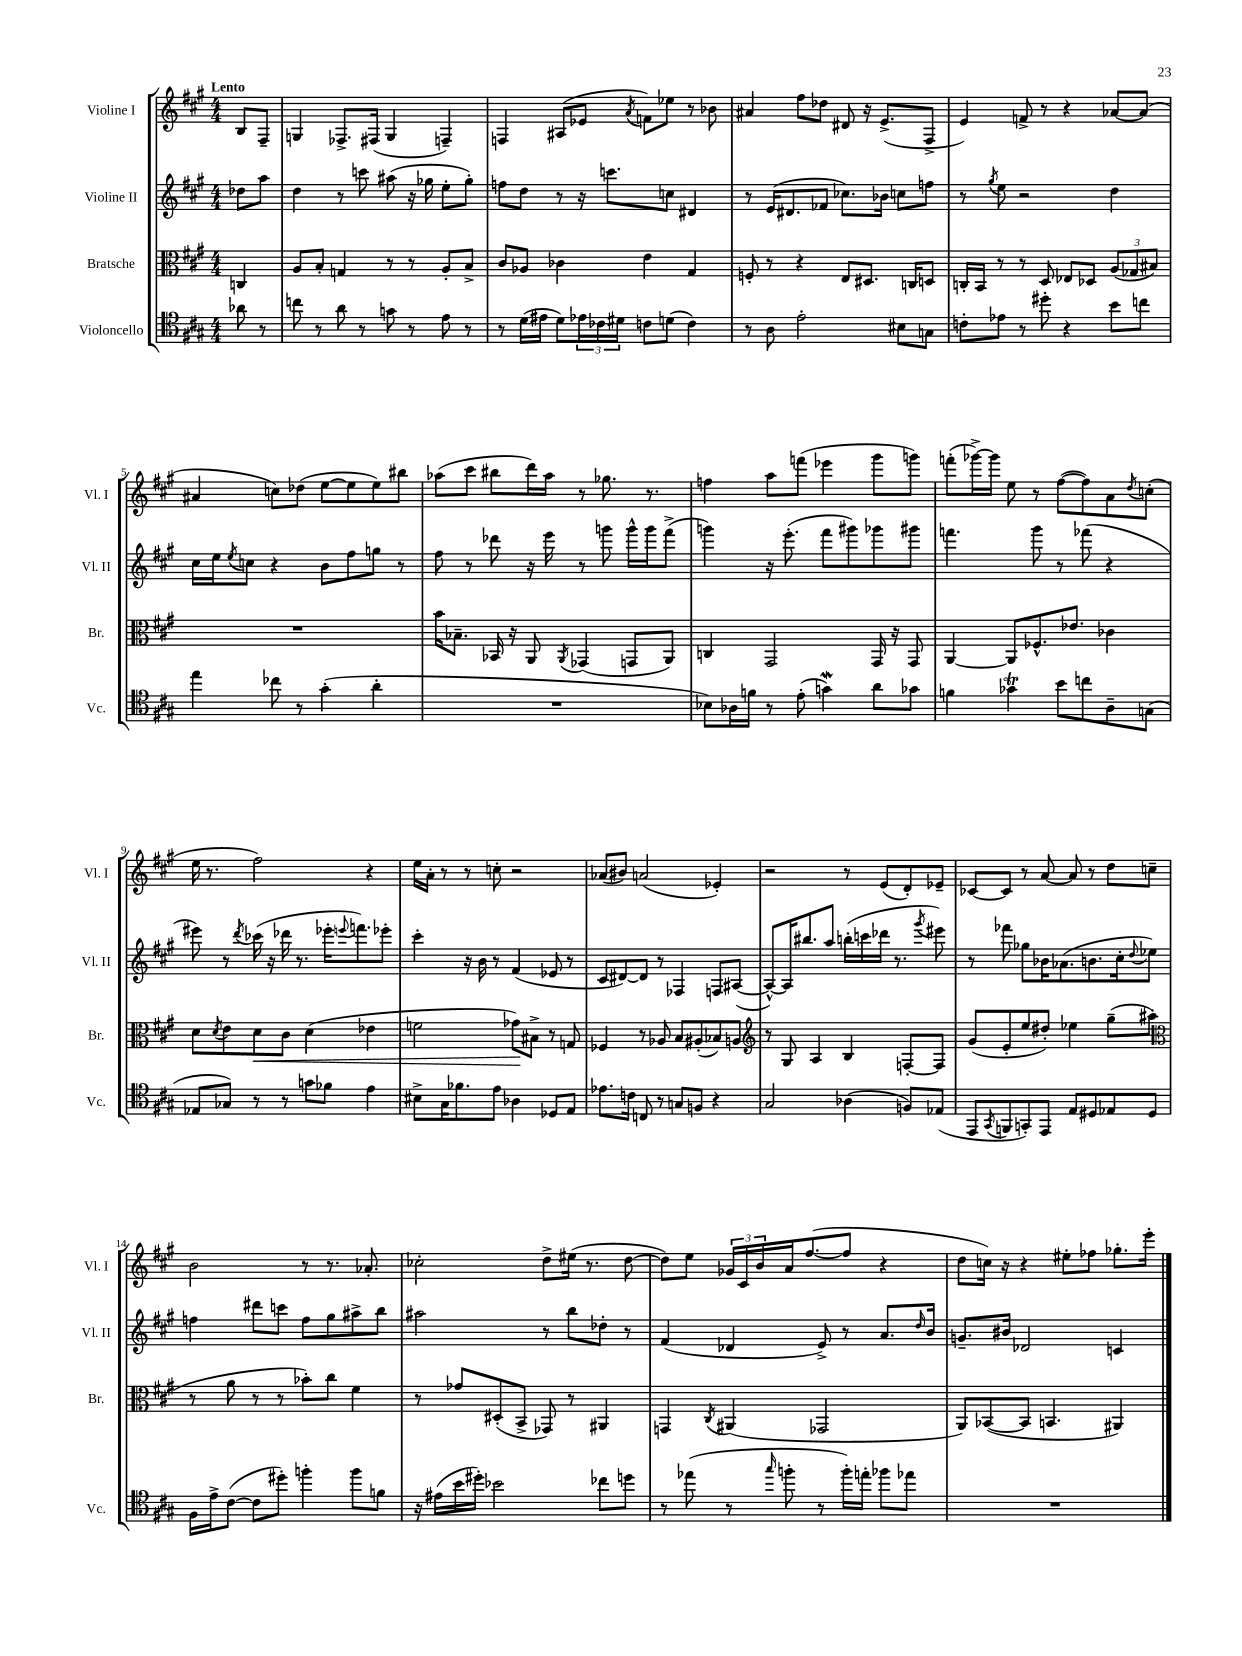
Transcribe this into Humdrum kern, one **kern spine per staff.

**kern	**kern	**kern	**kern
*staff4	*staff3	*staff2	*staff1
*clefC4	*clefC3	*clefG2	*clefG2
*k[f#c#g#]	*k[f#c#g#]	*k[f#c#g#]	*k[f#c#g#]
*M4/4	*M4/4	*M4/4	*M4/4
8a-\	4C/	8dd-\L	8B/L
8r	.	8aa\J	8F#~/J
=	=	=	=
8cc\	8A/L	4dd\	4G/
8r	8B'/J	.	.
8a\	4G/	8r	8.F-^/L
8r	.	8ccc\	.
.	.	.	(16F#/Jk
8g\	8r	(8aa#\	4G/
8r	8r	16r	.
.	.	16gg-\	.
8e\	8A'/L	8ee'\L	4F~/)
8r	8B^/J	8gg-'\J)	.
=	=	=	=
8r	8c#/L	8ff\L	4F/
(16d\LL	8A-/J	8dd\J	.
16e#\JJ	.	.	.
8d\L)	4c-\	8r	(8A#/L
24e-\L	.	16r	8e-/J
24c-\	.	.	.
.	.	8.ccc\L	.
24d#\JJ	.	.	.
.	.	.	8qa/
8c\L	4e\	.	8f\L)
(8d\J	.	8cc\J	8ee-\J
4c\)	4G#/	4d#/	8r
.	.	.	8b-\
=	=	=	=
8r	8F'/	8r	4a#/
8A\	8r	(16e/LK	.
.	.	8.d#/	.
2e'\	4r	.	8ff#\L
.	.	8f-/J	8dd-\J
.	8E/L	8.cc-\L)	8d#/
.	8.D#/J	.	16r
.	.	16b-\Jk	(8.e^/L
8B#\L	.	8cc\L	.
.	16C/LK	.	.
8G\J	8D/J	8ff\J	8F#^/J
=	=	=	=
8c'\L	16C'/LL	8r	4e/)
.	16BB/JJ	.	.
.	.	8qgg#/	.
8e-\J	8r	8ee\	.
8r	8r	2r	8f^/
8dd#'\	8D/	.	8r
4r	8E-/L	.	4r
.	8D-/J	.	.
8b\L	(12A/L	4dd\	[8a-/L
.	12G-/	.	.
8cc\J	.	.	(8a-/]J
.	12B#/J)	.	.
=	=	=	=
4ee\	1r	16cc#\LL	4a#/
.	.	16ee\J	.
.	.	8qee/	.
.	.	8cc\J	.
8cc-\	.	4r	8cc\L)
8r	.	.	(8dd-\J
(4g#'\	.	8b\L	[8ee\L
.	.	8ff#\	8ee\]
4a'\	.	8gg\J	8ee\)
.	.	8r	8bb#\J
=	=	=	=
1r	16b\LK	8ff#\	(8aa-\L
.	8.B-~\J	.	.
.	.	8r	8ccc#\J
.	16BB-/	8ddd-\	8bb#\L
.	16r	.	.
.	8AA/	16r	16ddd\L)
.	.	16eee\	16aa-\JJ
.	8qAA/	.	.
.	(4GG-/	8r	8r
.	.	8ggg\	8.gg-\
.	8GG/L	16ggg^^\LL	.
.	.	16ggg\J	8.r
.	8AA/J)	(8fff#^\J	.
=	=	=	=
8B-\L)	4C/	4ggg\)	4ff\
16A-\L	.	.	.
16f\JJ	.	.	.
8r	2GG#/	16r	8aa\L
.	.	(8.eee'\	.
(8e'\	.	.	(8fff\J
4g\)	.	8fff#\L	4eee-\
.	.	8ggg#\)	.
8a\L	16GG#/	8ggg-\	8ggg#\L
.	16r	.	.
8g-\J	8GG#/	8ggg#\J	8ggg\J)
=	=	=	=
4f\	[4AA/	4.fff\	(8fff'\L
.	.	.	[16ggg-^\L)
.	.	.	16ggg-\]JJ
4g-\	8AA/]L	.	8ee\
.	8.F-^^/	8ggg#\	8r
8b\L	.	8r	([8ff#\L
.	8.e-/J	.	.
8cc\	.	(8fff-\	8ff#\])
8A~\	4c-\	4r	8a\
.	.	.	8qdd/
(8G\J	.	.	(8cc'\J
=	=	=	=
8E-/L	8d\L	8eee#\)	16ee\
.	.	.	8.r
.	8qd/	.	.
8G-/J)	8e\	8r	.
.	.	8qddd/	.
8r	8d\	(16ccc-\	2ff#\)
.	.	16r	.
8r	8c#\J	16ddd-\	.
.	.	8.r	.
8g\L	(4d\	.	.
8f-\J	.	16eee-'\LK	.
.	.	8qqeee/	.
.	.	8.fff\)	.
4e\	4e-\	.	4r
.	.	8eee-'\J	.
=	=	=	=
8B#^\L	2f\	4ccc#'\	16ee\LL
.	.	.	16a'\JJ
16G#\K	.	.	8r
8.f-\	.	.	.
.	.	16r	8r
.	.	16b\	.
8e\J	.	8r	8cc'\
4A-\	8g-\L)	(4f#/	2r
.	8B#^\J	.	.
8D-/L	8r	8e-/	.
8E/J	8G/	8r	.
=	=	=	=
8.e-\L	4F-/	8c#/L	(8a-/L
.	.	[8d#/)	8b#/J)
16c\Jk	.	.	.
8C/	8r	8d#/]J	(2a/
8r	8A-/	8r	.
8G/L	8B/L	4F-/	.
8F/J	(8A#'/	.	.
4r	8B-/)	8F/L	4e-'/)
.	8A/J	([8A#/J	.
=	=	=	=
*	*clefG2	*	*
2G#/	8r	8A#^^/_L)	2r
.	8G#/	16A#/]K	.
.	.	8.bb#/	.
.	4A/	.	.
.	.	8aa/J	.
(4A-\	4B/	(16bb'\LL	8r
.	.	16ccc\	.
.	.	16ddd-\JJ	(8e/L
.	.	8.r	.
8F/L)	[8F'/L	.	8d'/)
.	.	8qggg#/	.
(8E-/J	8F/]J	8eee#\)	8e-~/J
=	=	=	=
8EE/L	(8g#/L	8r	[8c-/L
8qGG#/	.	.	.
8FF/	8e'/	8fff-\	8c-/]J
8GG'/)	8ee/	8gg-\L	8r
8EE/J	8dd#'/J)	16b-\K	[8a/
.	.	(8.a-\	.
8E/L	4ee-\	.	8a/]
8D#/	.	8.b\	8r
8E-/	(8gg#~\L	.	8dd\L
.	.	16cc#'\k	.
.	.	8qqdd/	.
8D#/J	8aa#'\J	8ee-\J)	8cc~\J
=	=	=	=
*	*clefC3	*	*
16F#\LL	8r	4ff\	2b\
16e^\J	.	.	.
([8c#\J	8a\	.	.
8c#\]L	8r	8ddd#\L	.
8dd#'\J)	8r	8ccc\J	.
4ff'\	8b-'\L)	8ff\L	8r
.	8cc#\J	8gg#\	8.r
8ff\L	4f#\	8aa#^\	.
.	.	.	8.a-'/
8f\J	.	8bb\J	.
=	=	=	=
16r	8r	2aa#\	2cc-'\
(16e#\LL	.	.	.
16b\	8g-/L	.	.
16dd#'\JJ)	.	.	.
2b-\	(8D#'/	.	.
.	8BB^/J	.	.
.	8GG-/)	8r	8dd^\L
.	8r	8bb\L	(16ee#\Jk
.	.	.	8.r
8cc-\L	4AA#/	8dd-'\J	.
8dd\J	.	8r	[8dd\
=	=	=	=
8r	4GG/	(4f#/	8dd\]L)
(8ee-\	.	.	8ee\J
.	8qC#/	.	.
8r	(4AA#/	4d-/	24g-/LL
.	.	.	24c#/
.	.	.	24b/
16qqgg#/	.	.	.
8ff'\	.	.	16a/J
.	.	.	([8.ff#/
8r	2GG-/	8e^/)	.
16ff'\LL)	.	8r	8ff#/]J
16ee'\JJ	.	.	.
8ff-\L	.	8.a/L	4r
8ee-\J	.	.	.
.	.	16qqdd/	.
.	.	16b/Jk	.
=	=	=	=
1r	8AA/L)	8.g~/L	8dd\L
.	([8BB-/	.	16cc\Jk)
.	.	16b#/Jk	16r
.	8BB-/]J	2d-/	4r
.	4.BB/	.	.
.	.	.	8ee#'\L
.	.	.	8ff-\J
.	4AA#/)	4c/	8.gg-'\L
.	.	.	16eee'\Jk
==	==	==	==
*-	*-	*-	*-
